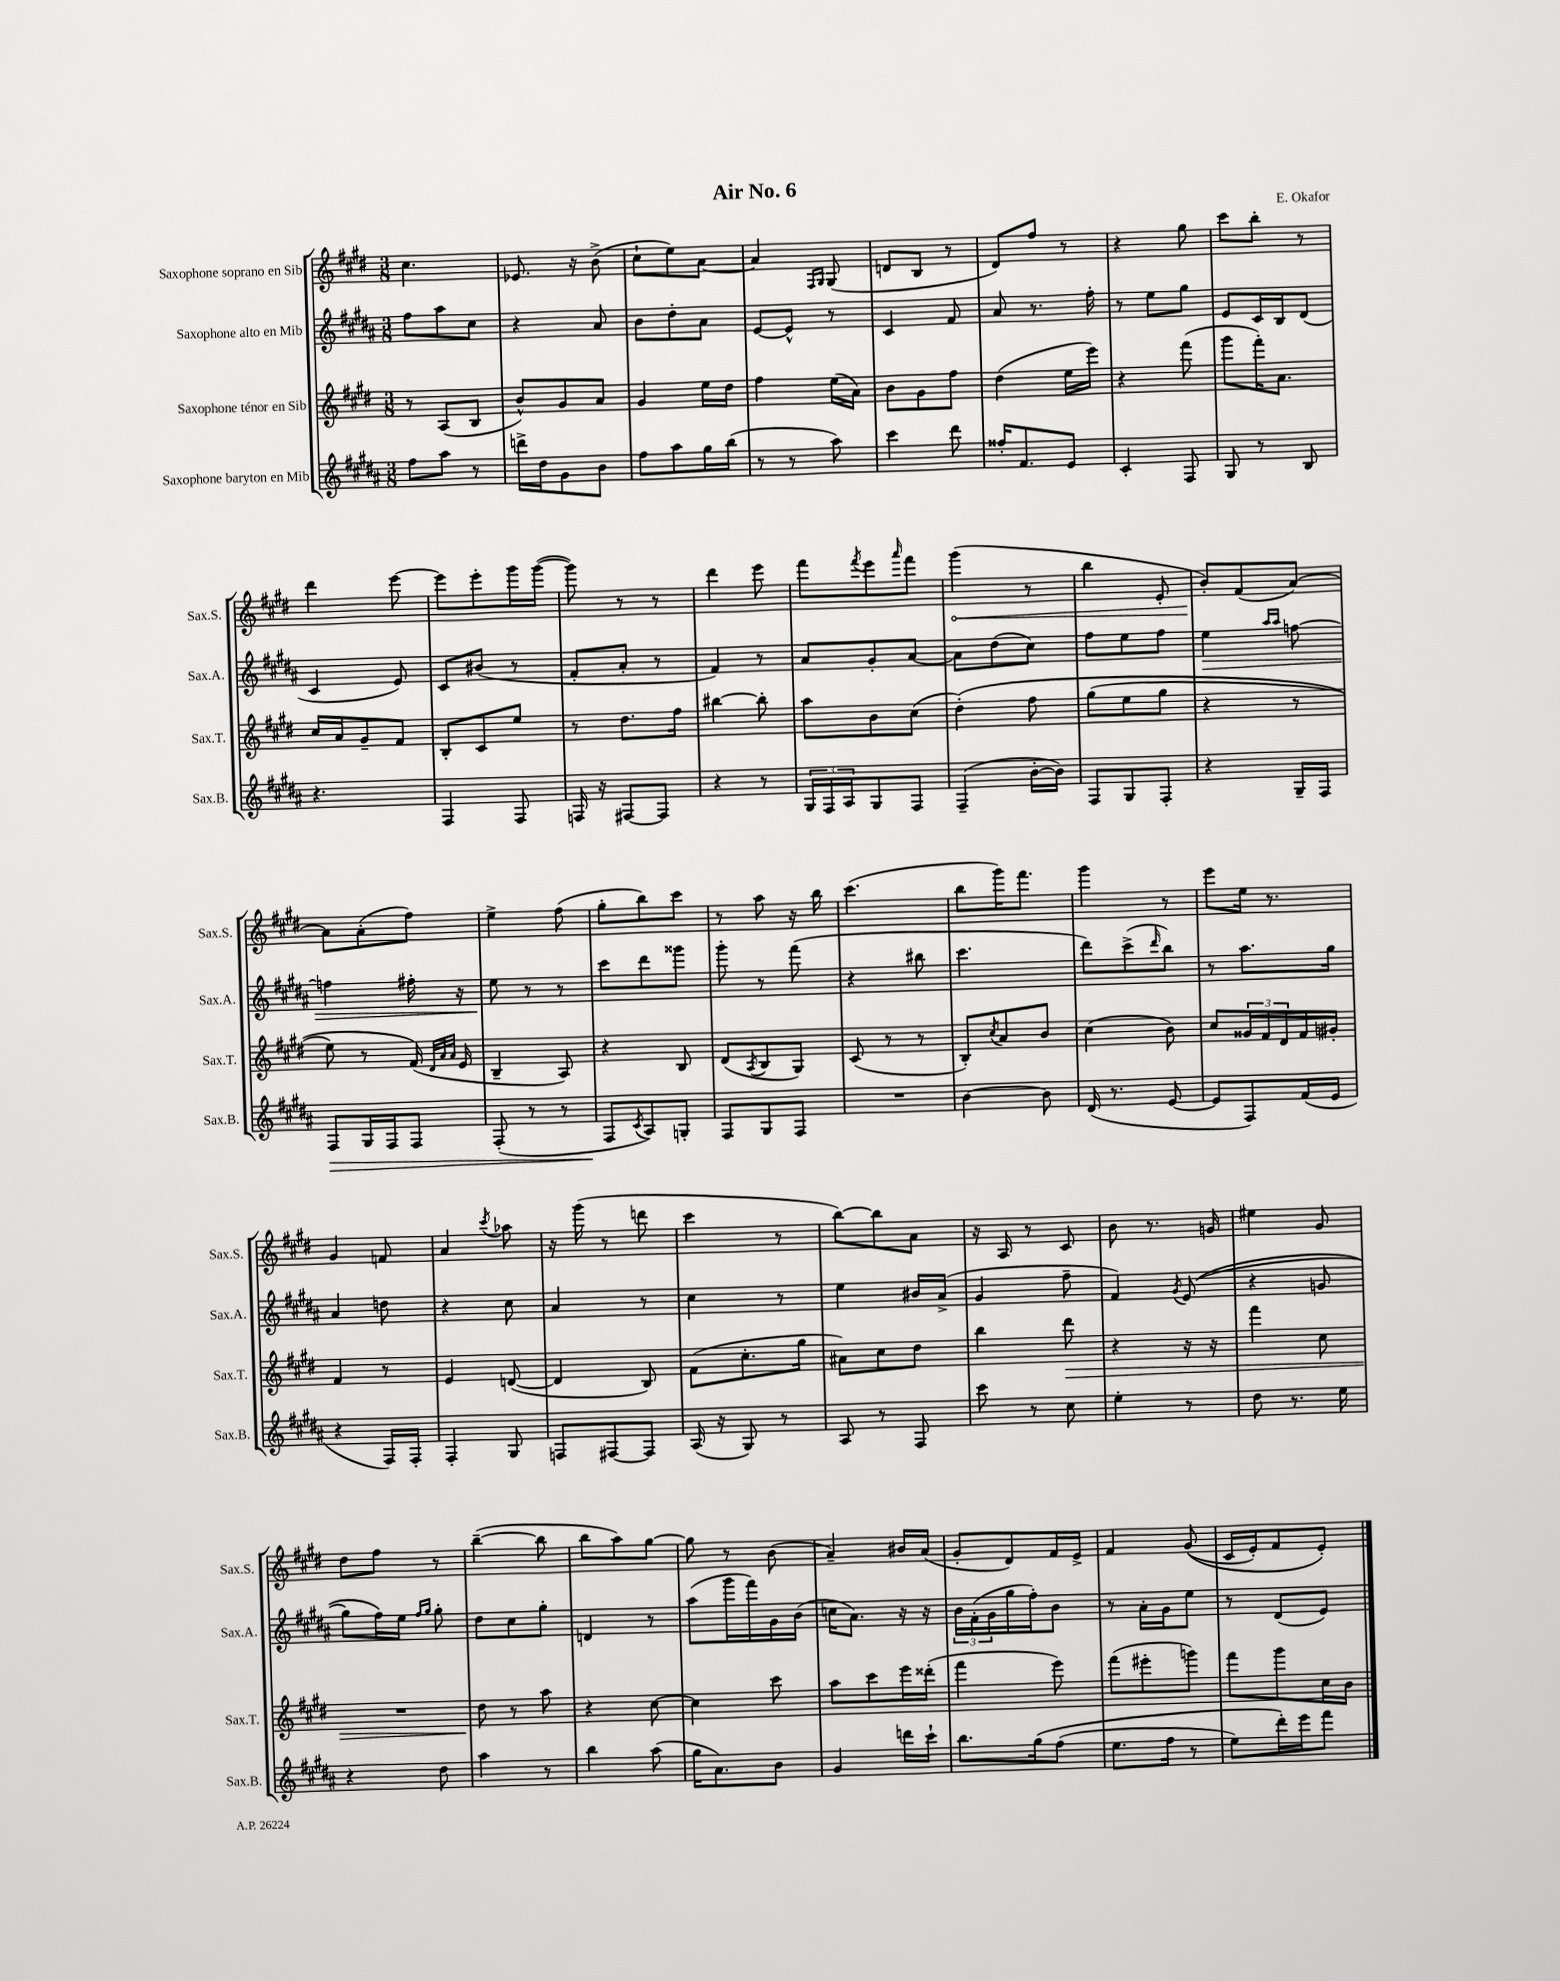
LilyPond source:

\header { title = "Air No. 6" composer = "E. Okafor" }
<<
\new StaffGroup <<
\new Staff = "s0" \with { instrumentName = "Saxophone soprano en Sib" shortInstrumentName = "Sax.S." } {
    \clef treble \key e \major \numericTimeSignature \time 3/8
    cis''4. |
    ees'8. r16 b'8->( |
    cis''8-! e''8) a'8~ |
    a'4 \grace { fis16 gis16 } gis8( |
    d'8 b8 r8 |
    dis'8) fis''8 r8 |
    r4 gis''8 |
    cis'''8 b''8-. r8 |
    dis'''4 e'''8~ |
    e'''8 e'''8-. gis'''16 gis'''16~( |
    gis'''8) r8 r8 |
    dis'''4 e'''8 |
    fis'''8 \acciaccatura { fis'''8 } e'''8 \grace { a'''16 } fis'''8 |
    \once \override Hairpin.circled-tip = ##t gis'''4\<( r8 |
    b''4 e'8-. |
    b'8-.\!) fis'8( a'8~) |
    a'8 a'8-.( fis''8) |
    e''4-> fis''8( |
    gis''8-. b''8) cis'''8 |
    r8 a''8 r16 b''16 |
    cis'''4.( |
    b''8 gis'''16) fis'''8. |
    gis'''4 r8 |
    e'''8 e''16 r8. |
    gis'4 f'8 |
    a'4 \acciaccatura { cis'''8 } aes''8 |
    r16 gis'''16( r8 d'''8 |
    cis'''4 r8 |
    b''8~) b''8 a'8 |
    r16 a16 r8 cis'8 |
    b'8 r8. g'16 |
    eis''4 gis'8 |
    dis''8 fis''8 r8 |
    b''4~--( b''8 |
    b''8 a''8) gis''8~ |
    gis''8 r8 b'8( |
    a'4--) bis'16 a'16( |
    gis'8-. dis'8) fis'16 e'16-> |
    fis'4 gis'8(\( |
    cis'16 e'16-.) fis'8 e'8-.\) \bar "|." |
}
\new Staff = "s1" \with { instrumentName = "Saxophone alto en Mib" shortInstrumentName = "Sax.A." } {
    \clef treble \key b \major \numericTimeSignature \time 3/8
    fis''8 ais''8 cis''8 |
    r4 ais'8 |
    b'8 dis''8-. ais'8 |
    e'8~ e'8-^ r8 |
    cis'4 fis'8 |
    ais'8 r8. fis''16-. |
    r8 e''8 gis''8 |
    e'8 cis'16 b16 dis'8( |
    cis'4 e'8) |
    cis'8 bis'8( r8 |
    fis'8-. ais'8-. r8 |
    fis'4) r8 |
    ais'8 gis'8-. ais'8~ |
    ais'8 dis''8( cis''8) |
    fis''8 e''8 fis''8 |
    e''4\> \grace { ais''16 ais''16 } f''8~ |
    f''4 fis''16-. r16 |
    e''8\! r8 r8 |
    cis'''8 dis'''8 gisis'''8 |
    gis'''8-. r8 fis'''8( |
    r4 bis''8 |
    cis'''4. |
    dis'''8) cis'''8->( \grace { dis'''16 } b''8) |
    r8 ais''8. gis''16 |
    ais'4 d''8 |
    r4 cis''8 |
    ais'4 r8 |
    cis''4 r8 |
    e''4 bis'16 ais'16->( |
    gis'4 fis''8-- |
    fis'4) \acciaccatura { gis'8 } e'8(\( |
    r4 g'8 |
    gis''8) fis''16\) e''16 \grace { fis''16 gis''16 } gis''8-. |
    dis''8 cis''8 gis''8-. |
    d'4 r8 |
    ais''8( gis'''16 fis'''16) gis'16 b'16( |
    c''16 ais'8.) r16 r16 |
    \tuplet 3/2 { b'16 fis'16-.( gis'16 } gis''16 fis''16-.) b'8 |
    r8 ais'16-. gis'16 e''8 |
    r8 dis'8( e'8) \bar "|." |
}
\new Staff = "s2" \with { instrumentName = "Saxophone ténor en Sib" shortInstrumentName = "Sax.T." } {
    \clef treble \key e \major \numericTimeSignature \time 3/8
    r8 a8( b8 |
    b'8-^) gis'8 a'8 |
    gis'4 e''16 dis''16 |
    fis''4 e''16( a'16) |
    b'8 gis'8 fis''8 |
    dis''4( e''16 e'''16) |
    r4 fis'''8( |
    gis'''8 fis'''16-.) a'8. |
    cis''16 a'16 gis'8-- fis'8 |
    b8-. cis'8 e''8 |
    r8 dis''8. fis''16 |
    bis''4~ bis''8-. |
    a''8 b'8 cis''8( |
    dis''4-.)\( fis''8 |
    gis''8( e''8 gis''8 |
    r4 r8 |
    e''8) r8 fis'16(\) \grace { dis'32 a'32 a'32 } e'16 |
    b4-- a8) |
    r4 b8 |
    dis'8( \acciaccatura { a8 } b8 gis8) |
    cis'8( r8 r8 |
    b8-.) \acciaccatura { cis''8 } a'8 b'8 |
    cis''4( b'8) |
    cis''8 \tuplet 3/2 { gisis'16 fis'16 dis'16 } fis'16 gis'16-. |
    fis'4 r8 |
    e'4 d'8~( |
    d'4 b8) |
    fis'8( cis''8.-. gis''16 |
    ais'8) cis''8 dis''8 |
    b''4 dis'''8\> |
    r4 r16 r16 |
    fis'''4 cis''8 |
    R4. |
    dis''8\! r8 a''8 |
    r4 cis''8~ |
    cis''4 cis'''8 |
    a''8 cis'''8 e'''16 disis'''16-.( |
    fis'''4 e'''8) |
    fis'''8( eis'''8-. g'''8) |
    fis'''8 gis'''8 cis''16 b'16 \bar "|." |
}
\new Staff = "s3" \with { instrumentName = "Saxophone baryton en Mib" shortInstrumentName = "Sax.B." } {
    \clef treble \key b \major \numericTimeSignature \time 3/8
    fis''8 ais''8 r8 |
    d'''16-> dis''16 gis'8 b'8 |
    fis''8 ais''8 gis''16 b''16( |
    r8 r8 ais''8) |
    cis'''4 dis'''8 |
    fisis''16-. fis'8. e'8 |
    cis'4-. fis8 |
    gis8 r8 b8 |
    r4. |
    fis4 fis8 |
    f16 r16 fis8~ fis8 |
    r4 r8 |
    \tuplet 3/2 { gis16 fis16 ais16 } gis8 fis8 |
    fis4--( b'16~-. b'16) |
    fis8 gis8 fis8-. |
    r4 gis16-- fis16 |
    fis8\> gis16 fis16 fis8 |
    fis8-.( r8 r8 |
    fis8\! \acciaccatura { cis'8 } ais8) g8-. |
    fis8 gis8 fis8 |
    R4. |
    b'4~ b'8 |
    dis'16( r8. e'8~ |
    e'8 fis8) fis'16( e'16 |
    r4 fis16) fis16-. |
    fis4-. gis8 |
    f8 fis8~ fis8 |
    ais16( r16 gis8) r8 |
    ais8 r8 fis8 |
    cis'''8 r8 cis''8 |
    e''4-. r8 |
    dis''8 r8. e''16 |
    r4 dis''8 |
    ais''4 r8 |
    b''4 ais''8( |
    gis''16 ais'8.) b'8 |
    gis'4 d'''16 cis'''16-! |
    b''8. gis''16\( fis''8( |
    e''8. fis''16 r8 |
    e''8) dis'''16-.\) e'''16 fis'''8 \bar "|." |
}
>>
>>
\layout { \context { \Score \remove "Bar_number_engraver" } }
